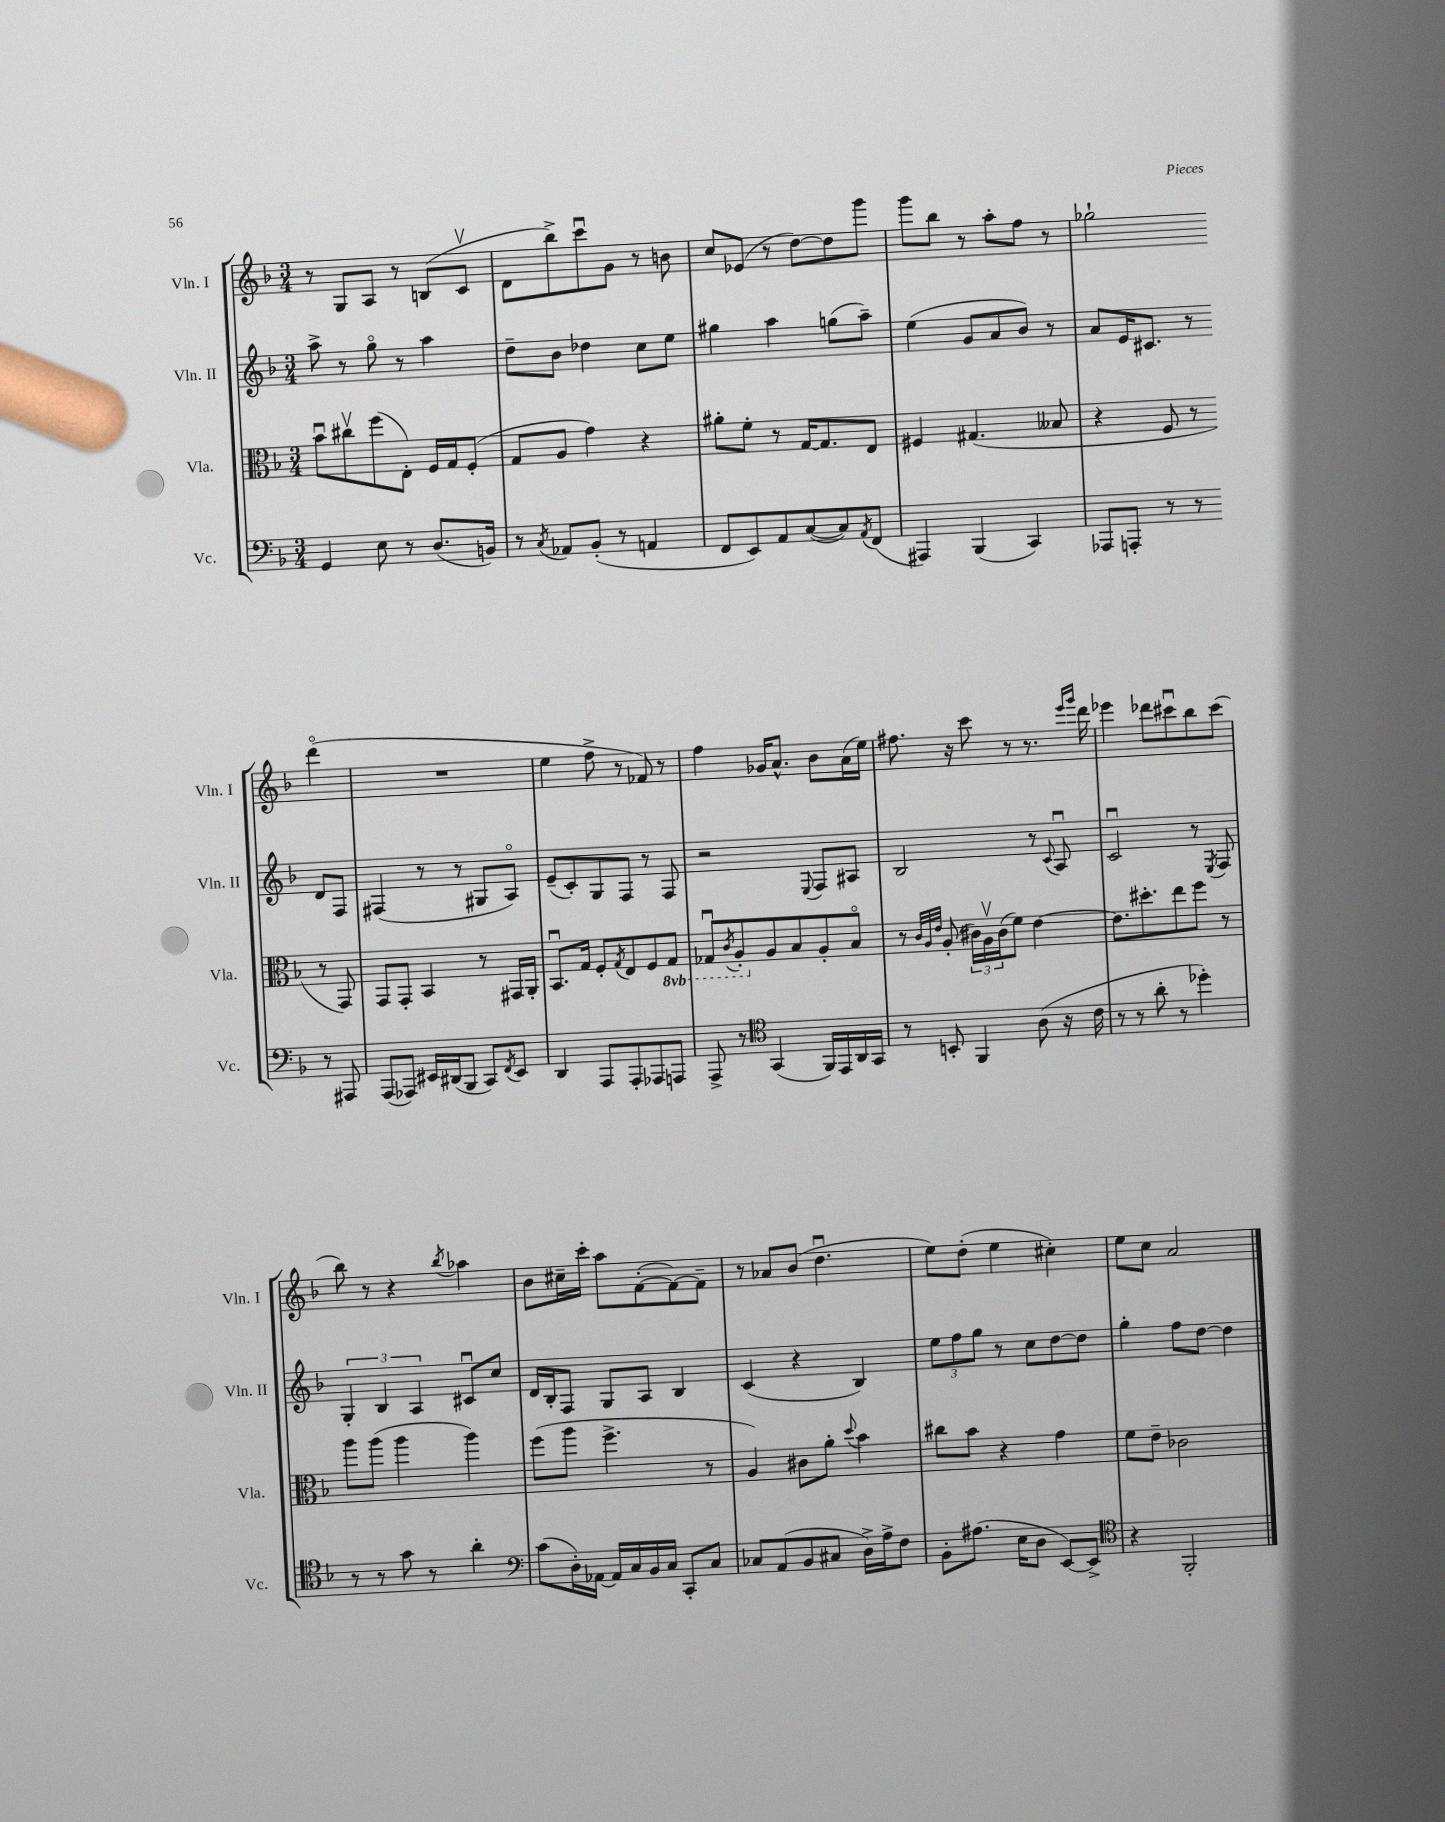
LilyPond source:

<<
\new StaffGroup <<
\new Staff = "s0" \with { instrumentName = "Vln. I" shortInstrumentName = "Vln. I" } {
    \clef treble \key f \major \numericTimeSignature \time 3/4
    r8 g8 a8 r8 b8( c'8\upbow |
    d'8 bes''8->) c'''8\downbow g'8 r8 b'8 |
    c''8 ees'8( r8 d''8~) d''8 g'''8 |
    g'''8 bes''8 r8 a''8-. f''8 r8 |
    ges''2-! d'''4\flageolet( |
    R2. |
    e''4 f''8-> r8 fes'8) r8 |
    f''4 ges'16 a'8.-^ bes'8 a'16( e''16) |
    fis''8. r16 c'''8 r8 r8. \grace { e'''16 g'''16 } d'''16 |
    ees'''4 des'''8 cis'''8\downbow bes''8 cis'''8( |
    bes''8) r8 r4 \acciaccatura { bes''8 } aes''4 |
    bes'8 cis''16-- c'''16-. a''8 f'8~-.( f'8~) f'8-- |
    r8 aes'8 bes'8( d''4.\downbow |
    e''8) d''8-.( e''4 cis''4-.) |
    e''8 c''8 a'2 \bar "|." |
}
\new Staff = "s1" \with { instrumentName = "Vln. II" shortInstrumentName = "Vln. II" } {
    \clef treble \key f \major \numericTimeSignature \time 3/4
    a''8-> r8 g''8\flageolet r8 a''4 |
    d''8-- bes'8 des''4 c''8 e''8 |
    gis''4 a''4 g''8( a''8--) |
    e''4( g'8 a'8 bes'8) r8 |
    a'8 e'16 cis'8. r8 d'8 f8 |
    fis4( r8 r8 gis8 a8\flageolet) |
    e'8--( c'8-.) g8 f8 r8 f8 |
    r2 \appoggiatura { e8 } f8 ais8 |
    bes2 r8 \appoggiatura { c'8 } a8\downbow |
    c'2\downbow r8 \acciaccatura { e8 } f8 |
    \tuplet 3/2 { g4-. bes4 a4 } cis'8\downbow c''8 |
    d'16 bes16-. f8 g8 a8 bes4 |
    c'4( r4 bes4) |
    \tuplet 3/2 { e''8 f''8 g''8 } r8 c''8 d''8~ d''8 |
    g''4-. f''8 d''8~ d''4 \bar "|." |
}
\new Staff = "s2" \with { instrumentName = "Vla." shortInstrumentName = "Vla." } {
    \clef alto \key f \major \numericTimeSignature \time 3/4 \set Staff.ottavationMarkups = #ottavation-simple-ordinals
    bes'8\downbow cis''8\upbow f''8( e8-.) f16 g16 f8-.( |
    g8 a8 g'4) r4 |
    ais'8-. f'8-. r8 g16~ g8. e8 |
    fis4 gis4.( beses8 |
    r4 f8 r8 r8 g,8) |
    g,8 g,8-. bes,4 r8 gis,16 a,16-. |
    bes,8.\downbow g16 f8-. \acciaccatura { g8 } e8 f8 \ottava #-1 g,8 |
    ges,8\downbow \acciaccatura { c8 } a,8-. \ottava #0 a8 bes8 a8-. bes8\flageolet |
    r8 \grace { c'32 a32 e'32 } a8-.( \tuplet 3/2 { cis'16) a16\upbow cis'16( } f'8) e'4~ |
    e'8. dis''8.-. e''8 f''8 r8 |
    a''8 a''8( a''4 a''4) |
    f''8( a''8 f''4.-> r8 |
    a4) cis'8 a'8-. \appoggiatura { d''8 } bes'4 |
    cis''8 bes'8 r4 g'4 |
    f'8 e'8-- ces'2 \bar "|." |
}
\new Staff = "s3" \with { instrumentName = "Vc." shortInstrumentName = "Vc." } {
    \clef bass \key f \major \numericTimeSignature \time 3/4
    g,4 e8 r8 d8.( b,16) |
    r8 \acciaccatura { c8 } aes,8 bes,8-.( r8 a,4 |
    f,8 e,8) a,8 c8~( c8) \acciaccatura { a,8 } f,8( |
    ais,,4) bes,,4( c,4) |
    aes,,8 a,,8-. r8 r8 r8 ais,,8 |
    a,,8( aes,,8) eis,16 dis,16( bes,,8 c,8) \acciaccatura { f,8 } eis,8 |
    d,4 a,,8 a,,8-. aes,,8 a,,8 |
    a,,8-> r8 \clef tenor g,4( f,16) e,16 a,16 g,16 |
    r8 b,8-. f,4 a8( r16 c'16 |
    r8 r8 a'8-. r8 des''4-.) |
    r8 r8 g'8 r8 a'4-. |
    \clef bass c'8( d16-.) aes,16~ aes,16 c16 bes,16 c16 c,8-. c8 |
    ces8 a,8( bes,8 cis8 d16->) a16-> f8 |
    bes,8-. ais8.( e16 d8 e,8~) e,8-> |
    \clef tenor r4 f,2-. \bar "|." |
}
>>
>>
\layout { \context { \Score \remove "Bar_number_engraver" } }
